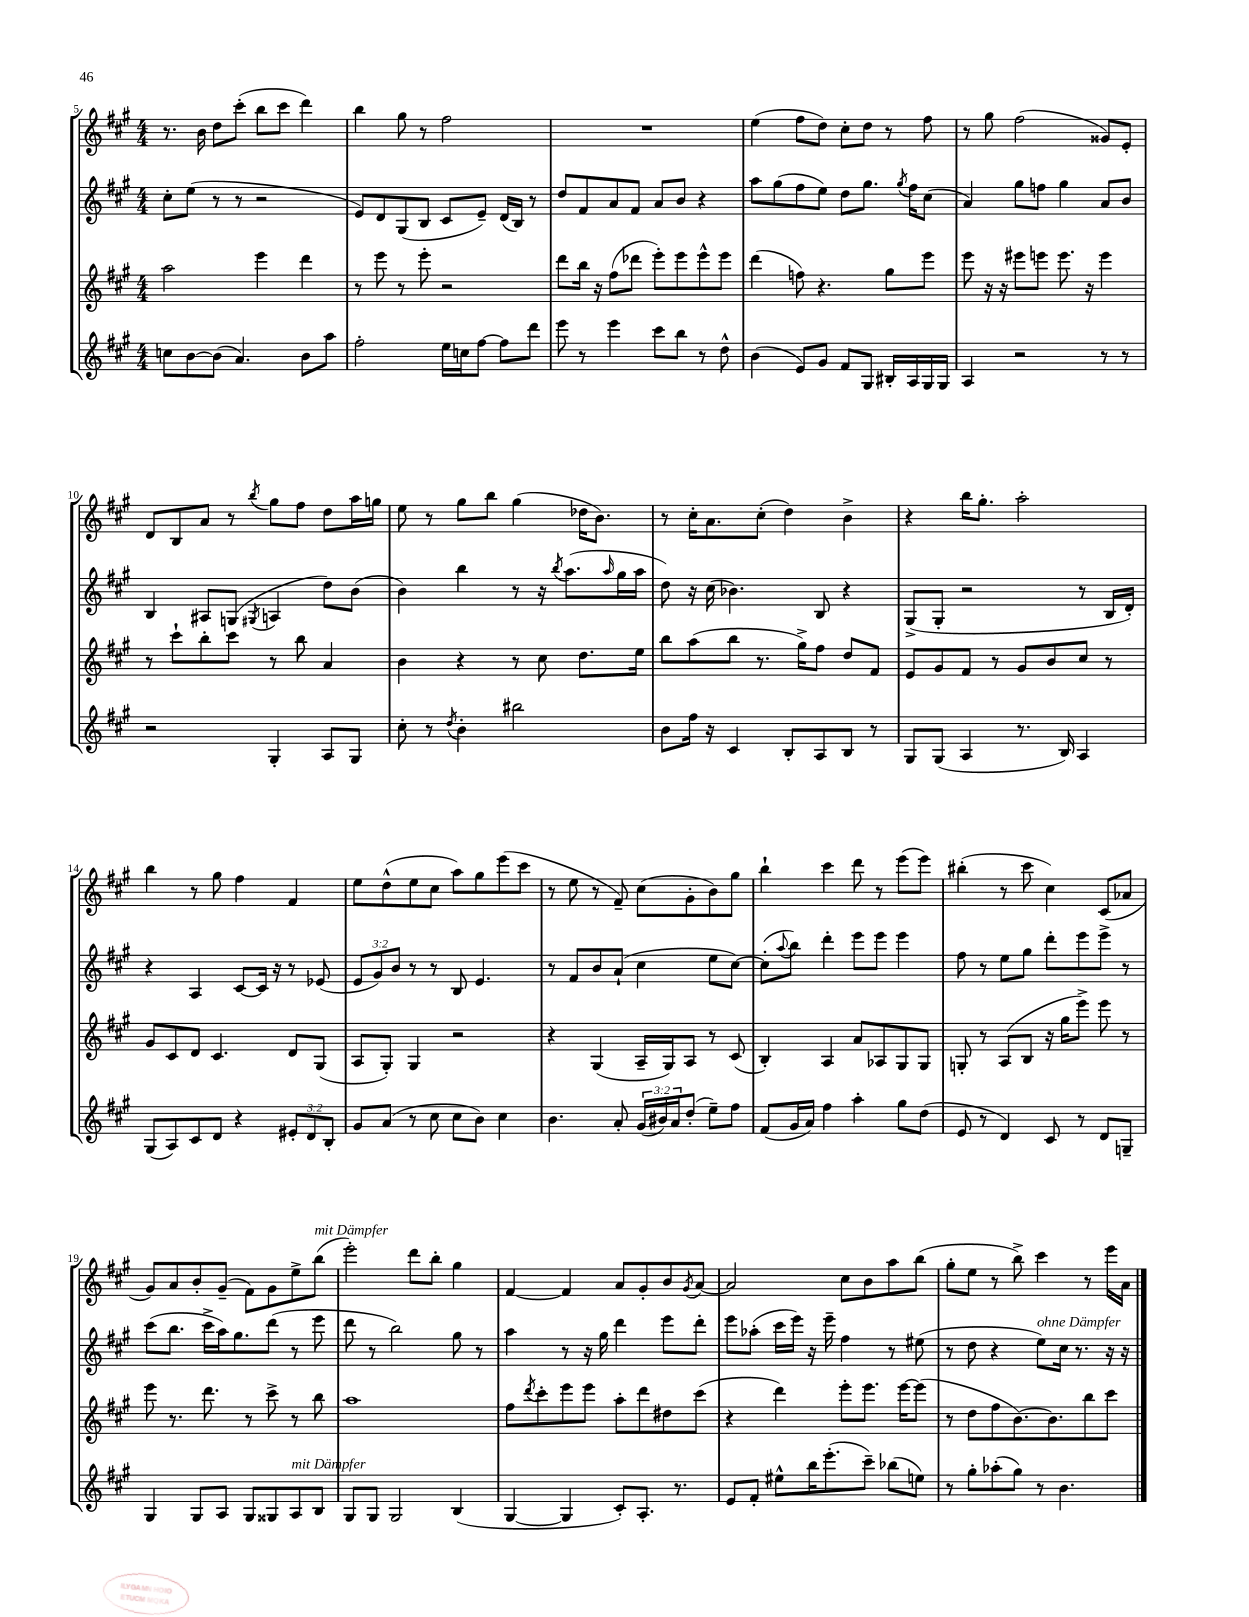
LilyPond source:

<<
\new StaffGroup <<
\new Staff = "s0" {
    \clef treble \key a \major \numericTimeSignature \time 4/4
    r8. b'16 d''8 cis'''8-.( b''8 cis'''8 d'''4) |
    b''4 gis''8 r8 fis''2 |
    R1 |
    e''4( fis''8 d''8) cis''8-. d''8 r8 fis''8 |
    r8 gis''8 fis''2( gisis'8) e'8-. |
    d'8 b8 a'8 r8 \acciaccatura { b''8 } gis''8 fis''8 d''8 a''16 g''16 |
    e''8 r8 gis''8 b''8 gis''4( des''16 b'8.) |
    r8 cis''16-. a'8. cis''8-.( d''4) b'4-> |
    r4 b''16 gis''8.-. a''2-. |
    b''4 r8 gis''8 fis''4 fis'4 |
    e''8 d''8-^( e''8 cis''8 a''8) gis''8 e'''8( cis'''8 |
    r8 e''8 r8 fis'8--) cis''8( gis'8-. b'8) gis''8 |
    b''4-! cis'''4 d'''8 r8 e'''8( e'''8) |
    bis''4-.( r8 cis'''8 cis''4) cis'8( aes'8 |
    gis'8) a'8 b'8-. gis'8--( fis'8) gis'8 e''8-> b''8^\markup { \italic "mit Dämpfer" }( |
    e'''2-.) d'''8 b''8-. gis''4 |
    fis'4~ fis'4 a'8 gis'8-. b'8 \acciaccatura { gis'8 } a'8~ |
    a'2 cis''8 b'8 a''8 b''8( |
    gis''8-. e''8 r8 b''8->) cis'''4 r8 e'''16 a'16 \bar "|." |
}
\new Staff = "s1" {
    \clef treble \key a \major \numericTimeSignature \time 4/4 \override Staff.TupletNumber.text = #tuplet-number::calc-fraction-text
    cis''8-. e''8( r8 r8 r2 |
    e'8) d'8 gis8( b8 cis'8 e'8--) d'16( b16) r8 |
    d''8 fis'8 a'8 fis'8 a'8 b'8 r4 |
    a''8 gis''8( fis''8 e''8) d''8 gis''8. \acciaccatura { gis''8 } fis''16 cis''8( |
    a'4) gis''8 f''8 gis''4 a'8 b'8 |
    b4 ais8 g8( \acciaccatura { gis8 } a4 d''8) b'8( |
    b'4) b''4 r8 r16 \acciaccatura { b''8 } a''8.( \grace { a''16 } gis''16 a''16 |
    d''8) r16 cis''16( bes'4.) b8 r4 |
    gis8->( gis8-. r2 r8 b16 d'16-.) |
    r4 a4 cis'8~ cis'16 r16 r8 ees'8( |
    \tuplet 3/2 { e'8 gis'8) b'8 } r8 r8 b8 e'4. |
    r8 fis'8 b'8 a'8-!( cis''4 e''8 cis''8~) |
    cis''8-.( \appoggiatura { a''8 } b''8) d'''4-. e'''8 e'''8 e'''4 |
    fis''8 r8 e''8 gis''8 d'''8-. e'''8 e'''8-> r8 |
    cis'''8( b''8. cis'''16-> a''16) gis''8. d'''8( r8 e'''8 |
    d'''8 r8 b''2) gis''8 r8 |
    a''4 r8 r16 gis''16 d'''4 e'''8 d'''8-. |
    e'''8 aes''8-.( cis'''16 e'''16) r16 e'''16-- fis''4 r8 eis''8( |
    r8 d''8 r4 e''8^\markup { \italic "ohne Dämpfer" }) cis''16 r8. r16 r16 \bar "|." |
}
\new Staff = "s2" {
    \clef treble \key a \major \numericTimeSignature \time 4/4
    a''2 e'''4 d'''4 |
    r8 e'''8 r8 e'''8-. r2 |
    d'''8 b''16 r16 fis''8( des'''8 e'''8-.) e'''8 e'''8-^ e'''8 |
    d'''4( f''8) r4. gis''8 e'''8 |
    e'''8 r16 r16 eis'''8 e'''8 e'''8. r16 e'''4 |
    r8 cis'''8-! b''8-. cis'''8 r8 b''8 a'4 |
    b'4 r4 r8 cis''8 d''8. e''16 |
    b''8 a''8( b''8 r8. gis''16->) fis''8 d''8 fis'8 |
    e'8 gis'8 fis'8 r8 gis'8 b'8 cis''8 r8 |
    gis'8 cis'8 d'8 cis'4. d'8 gis8( |
    a8 gis8-.) gis4 r2 |
    r4 gis4( a16-- gis16) a8 r8 cis'8( |
    b4-.) a4 a'8 aes8 gis8 gis8 |
    g8-. r8 a8( b8 r16 gis''16 e'''8->) e'''8 r8 |
    e'''8 r8. d'''8. r8 cis'''8-> r8 b''8 |
    a''1 |
    fis''8 \acciaccatura { d'''8 } cis'''8-. e'''8 e'''8 a''8-. d'''8 dis''8 cis'''8( |
    r4 d'''4) e'''8-. e'''8. e'''16~ e'''8( |
    r8 d''8 fis''8 b'8.~) b'8. b''8 cis'''8 \bar "|." |
}
\new Staff = "s3" {
    \clef treble \key a \major \numericTimeSignature \time 4/4 \override Staff.TupletNumber.text = #tuplet-number::calc-fraction-text
    c''8 b'8~ b'8( a'4.) b'8 a''8 |
    fis''2-. e''16 c''16 fis''8~ fis''8 d'''8 |
    e'''8 r8 e'''4 cis'''8 b''8 r8 d''8-^ |
    b'4( e'8) gis'8 fis'8 gis8 bis16-. a16 gis16 gis16 |
    a4 r2 r8 r8 |
    r2 gis4-. a8 gis8 |
    cis''8-. r8 \acciaccatura { d''8 } b'4-. bis''2 |
    b'8 fis''16 r16 cis'4 b8-. a8 b8 r8 |
    gis8 gis8( a4 r8. b16) a4 |
    gis8( a8) cis'8 d'8 r4 \tuplet 3/2 { eis'8-. d'8 b8-. } |
    gis'8 a'8( r8 cis''8 cis''8 b'8) cis''4 |
    b'4. a'8-. \tuplet 3/2 { gis'16( bis'16) a'16 } d''8-.( e''8--) fis''8 |
    fis'8( gis'16 a'16) fis''4 a''4-. gis''8 d''8( |
    e'8 r8 d'4) cis'8 r8 d'8 g8-- |
    gis4 gis8 a8 gis8 gisis8 a8^\markup { \italic "mit Dämpfer" } b8 |
    gis8 gis8 gis2 b4( |
    gis4~ gis4 cis'8-.) a8.-. r8. |
    e'8 fis'8-. eis''8-^ b''16 e'''8.-.( cis'''8--) bes''8( e''8) |
    r8 gis''8-. aes''8-.( gis''8) r8 b'4. \bar "|." |
}
>>
>>
\layout { \context { \Score currentBarNumber = #5 } }
